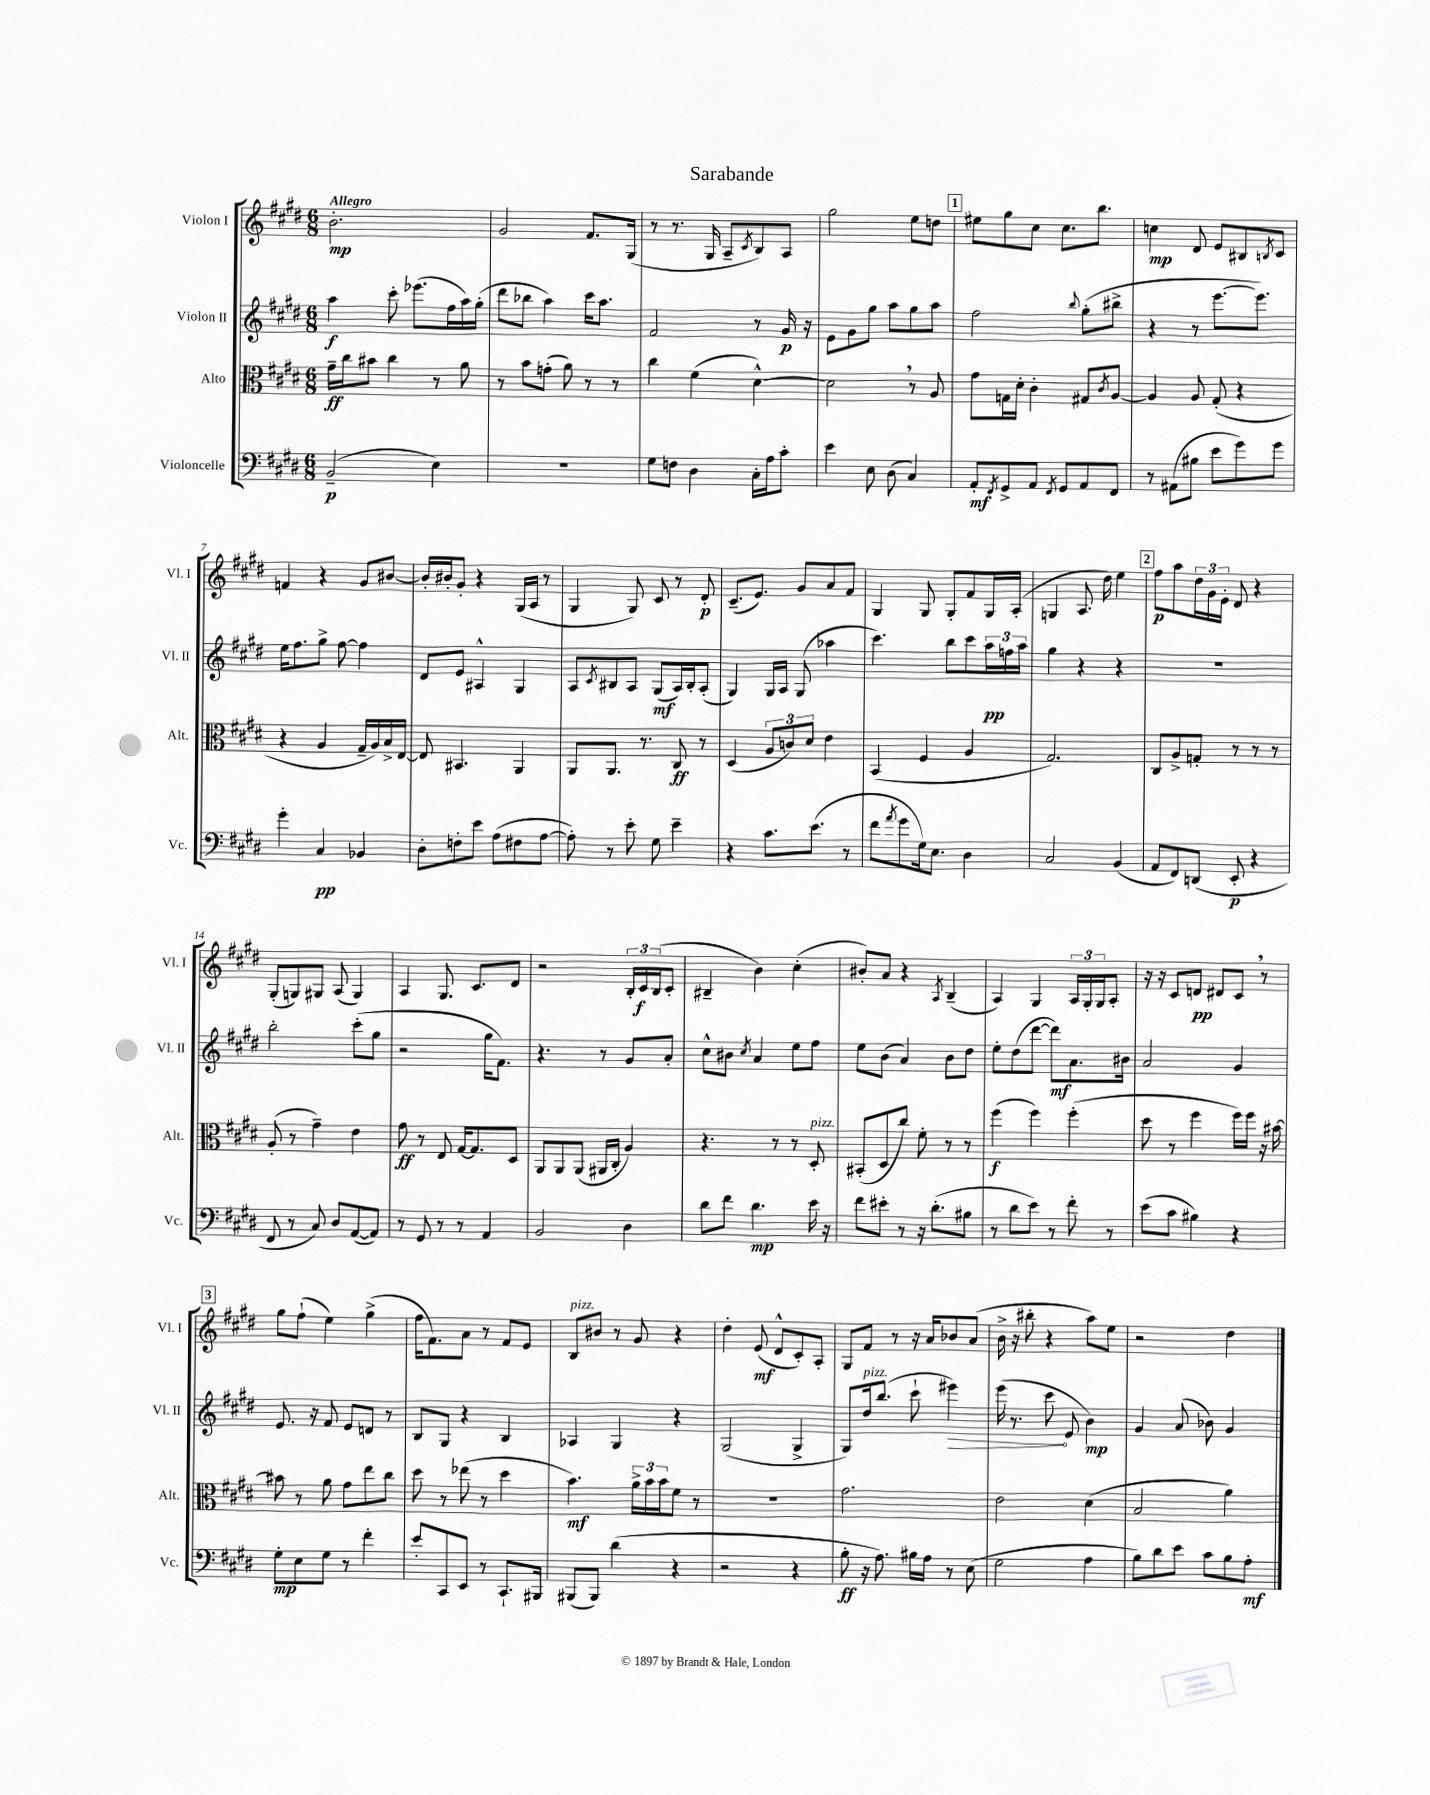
\header { title = "Sarabande" }
<<
\new StaffGroup <<
\new Staff = "s0" \with { instrumentName = "Violon I" shortInstrumentName = "Vl. I" } {
    \clef treble \key e \major \numericTimeSignature \time 6/8 \tempo "Allegro"
    b'2.-.\mp |
    gis'2 fis'8. gis16( |
    r8 r8. gis16 a8-- \acciaccatura { cis'8 } b8) a8 |
    gis''2 e''8 d''8 |
    \mark \markup { \box "1" } eis''8 gis''8 cis''8 cis''8. b''8. |
    c''4\mp dis'8 e'8 bis8 \acciaccatura { b8 } cis'8 |
    f'4 r4 gis'8 bis'8~ |
    bis'16-. bis'16-. gis'8-. r4 gis16( a16 r8 |
    gis4 gis8) cis'8 r8 dis'8-.\p |
    cis'8.--( e'8.) gis'8 a'8 fis'8 |
    gis4 gis8 gis8-. fis'8 gis16 a16-.( |
    g4 a8. dis''16) e''4 |
    \mark \markup { \box "2" } fis''8\p a''8 \tuplet 3/2 { dis''16 gis'16 e'16-. } dis'8 r4 |
    gis8-.( g8) gis8 a8( gis4) |
    a4 gis8. cis'8. dis'8 |
    r2 \tuplet 3/2 { b16-. cis'16\f b16( } cis'8-. |
    bis4-- b'4) cis''4-.( |
    bis'8-.) a'8 r4 \acciaccatura { a8 } b4--( |
    a4) gis4 \tuplet 3/2 { a16 gis16-. gis16 } a8-. |
    r16 r16 cis'8 d'8\pp dis'8 cis'8 \breathe r8 |
    \mark \markup { \box "3" } gis''8 fis''8-!( e''4) gis''4->( |
    fis''16 fis'8.) a'8 r8 fis'8 e'8 |
    b8^\markup { \italic "pizz." } bis'8 r8 gis'8 r4 |
    dis''4-. e'8\mf( dis'8-^ cis'8-.) a8-. |
    gis8 fis'8 r8 r16 a'16 bes'8 a'8( |
    b'16-> r16 bis''8-. r4 a''8) e''8 |
    r2 dis''4 \bar "|." |
}
\new Staff = "s1" \with { instrumentName = "Violon II" shortInstrumentName = "Vl. II" } {
    \clef treble \key e \major \numericTimeSignature \time 6/8
    a''4\f cis'''8-. ees'''8.( fis''16 a''16) gis''16-.( |
    dis'''8 bes''8 a''4) cis'''16 a''8. |
    fis'2 r8 gis'16\p r16 |
    e'8 gis'8 gis''8 a''8 gis''8 a''8 |
    \mark \markup { \box "1" } fis''2 \appoggiatura { b''8 } gis''8-.( bis''8-> |
    r4 r8 e'''8.~ e'''8.) |
    e''16 fis''8. gis''8-> fis''8~ fis''4 |
    dis'8 e'8 ais4-^ gis4 |
    a8 \acciaccatura { cis'8 } bis8 a8 gis8\mf( a16) bis16-. a8-.( |
    gis4) gis16 a16 gis8( aes''4 |
    cis'''4.) b''8 cis'''8 \tuplet 3/2 { a''16\pp f''16 a''16 } |
    gis''4 r4 r4 |
    \mark \markup { \box "2" } R2. |
    b''2-. cis'''8-.( gis''8 |
    r2 gis''16 fis'8.) |
    r4. r8 gis'8 a'8-. |
    cis''8-^ bis'8 \acciaccatura { cis''8 } a'4 e''8 fis''8 |
    e''8 b'8( a'4) b'8 dis''8 |
    e''8-. dis''8( dis'''8~ dis'''8\mf) a'8. bis'16 |
    a'2 gis'4 |
    \mark \markup { \box "3" } e'8. r16 fis'8 e'8 d'8 r8 |
    b8 gis8 r4 b4 |
    aes4 gis4 r4 |
    gis2( gis4-> |
    gis8) dis''16^\markup { \italic "pizz." } b''8.( cis'''8-! \once \override Hairpin.circled-tip = ##t eis'''4\>) |
    e'''16( r8. cis'''8\! e'8 b'4\mp) |
    gis'4 a'8( bes'8) gis'4 \bar "|." |
}
\new Staff = "s2" \with { instrumentName = "Alto" shortInstrumentName = "Alt." } {
    \clef alto \key e \major \numericTimeSignature \time 6/8
    gis'16--\ff cis''16 bis'8 cis''4 r8 a'8 |
    r8 b'8 g'8-.( a'8) r8 r8 |
    cis''4 fis'4( dis'4~-^) |
    dis'2 \breathe r8 a8 |
    \mark \markup { \box "1" } gis'8 g16 dis'16-. cis'4-. gis8 \acciaccatura { cis'8 } a8~ |
    a4 a8 gis8-.( r4 |
    r4 a4 gis16-- a16) b16-> e16~ |
    e8 bis,4. a,4 |
    a,8 a,8. r8. cis8\ff r8 |
    dis4( \tuplet 3/2 { a8 c'8) dis'8 } e'4 |
    b,4( fis4 a4 |
    gis2.) |
    \mark \markup { \box "2" } cis8 a8-> g8-. r8 r8 r8 |
    a8-.( r8 gis'4--) e'4 |
    gis'8\ff r8 e8 gis16~ gis8. dis8 |
    a,8 a,8 a,8( ais,16 cis16-. a4) |
    r4. r8 r8 dis8-.^\markup { \italic "pizz." } |
    bis,8-.( dis8 cis''8) fis'8-. r8 r8 |
    fis''4\f( fis''4) fis''4-.( |
    dis''8 r8 fis''4 fis''16) fis''16 r16 bis'16~ |
    \mark \markup { \box "3" } bis'8 r8 a'8 gis'8 e''8 cis''8 |
    dis''8 r8 ees''8( r8 dis''4 |
    b'4.\mf) \tuplet 3/2 { a'16-> b'16 b'16 } fis'8 r8 |
    r2. |
    gis'2. |
    e'2 dis'4( |
    b2 a'4) \bar "|." |
}
\new Staff = "s3" \with { instrumentName = "Violoncelle" shortInstrumentName = "Vc." } {
    \clef bass \key e \major \numericTimeSignature \time 6/8
    b,2--\p( e4) |
    R2. |
    gis8 f8 dis4 cis16-. a16 cis'8-. |
    e'4 e8 dis8( cis4) |
    \mark \markup { \box "1" } a,8-.\mf \acciaccatura { fis,8 } gis,8-> a,8 \acciaccatura { fis,8 } gis,8 a,8 fis,8 |
    r8 ais,8( bis8 e'8 gis'8) gis'8 |
    gis'4-. cis4\pp bes,4 |
    dis8-. f8-. e'8 a8( fis8 a8~ |
    a8-.) r8 e'8-. gis8 e'4-- |
    r4 cis'8. e'8.( r8 |
    fis'8 \acciaccatura { a'8 } gis'8 gis16) e8. dis4 |
    cis2 b,4( |
    \mark \markup { \box "2" } a,8 fis,8) d,8( e,8-.\p r4 |
    fis,8 r8 cis8) dis8 a,8~( a,8) |
    r8 gis,8 r8 r8 a,4 |
    b,2 dis4 |
    dis'8 fis'8 dis'4.\mp e'16 r16 |
    fis'8 eis'8-. r8 r16 dis'8.-.( bis8 |
    r8 dis'8 e'8) r8 fis'8-. r8 |
    e'8( cis'8 bis4) r4 |
    \mark \markup { \box "3" } gis8-.\mp e8 gis8 r8 fis'4-. |
    e'8-. cis,8 e,8 r8 cis,8.-! bis,,16 |
    bis,,8( bis,,8) dis'4( r4 |
    r2 r4 |
    b8-.\ff r16 a8.) bis16 a16 r8 e8( |
    gis2 a4 |
    b8) dis'8 e'8 cis'8 b8 a8-.\mf \bar "|." |
}
>>
>>
